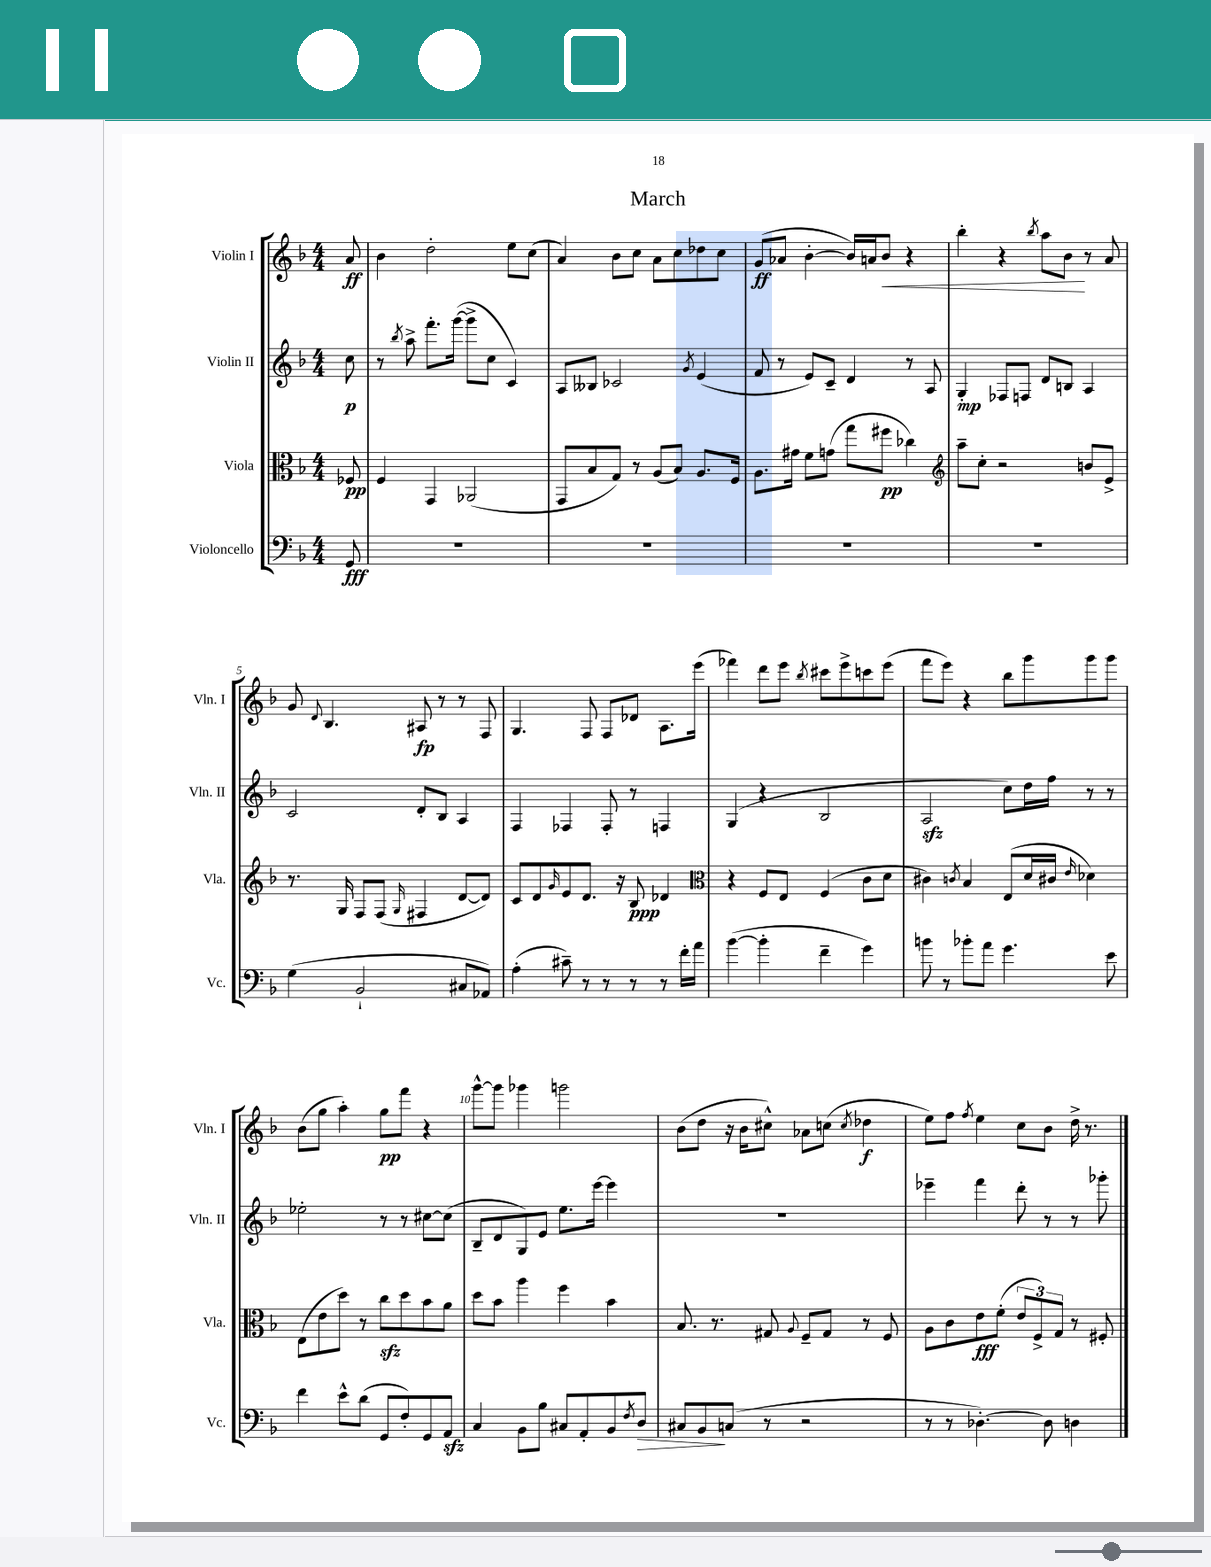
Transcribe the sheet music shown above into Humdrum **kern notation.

**kern	**dynam	**kern	**dynam	**kern	**dynam	**kern	**dynam
*part4	*part4	*part3	*part3	*part2	*part2	*part1	*part1
*staff4	*staff4	*staff3	*staff3	*staff2	*staff2	*staff1	*staff1
*I"Violoncello	*	*I"Viola	*	*I"Violin II	*	*I"Violin I	*
*I'Vc.	*	*I'Vla.	*	*I'Vln. II	*	*I'Vln. I	*
*clefF4	*	*clefC3	*	*clefG2	*	*clefG2	*
*k[b-]	*	*k[b-]	*	*k[b-]	*	*k[b-]	*
*M4/4	*	*M4/4	*	*M4/4	*	*M4/4	*
=	=	=	=	=	=	=	=
8GG/	fff	8F-X/	pp	8cc\	p	8a/	ff
=1	=1	=1	=1	=1	=1	=1	=1
1r	.	4F/	.	8r	.	4b-\	.
.	.	.	.	8qbb-/	.	.	.
.	.	.	.	8aa^\	.	.	.
.	.	4GG/	.	8.fff'\L	.	2dd'\	.
.	.	.	.	([16ggg\Jk	.	.	.
.	.	(2AA-X/	.	8ggg^\L]	.	.	.
.	.	.	.	8cc\J	.	.	.
.	.	.	.	4c/)	.	8ee\L	.
.	.	.	.	.	.	(8cc\J	.
=2	=2	=2	=2	=2	=2	=2	=2
1r	.	8GG/L	.	8A/L	.	4a/)	.
.	.	8B-/	.	8B--X/J	.	.	.
.	.	8G/J)	.	2c-X/	.	8b-\L	.
.	.	8r	.	.	.	8cc\J	.
.	.	(8A/L	.	.	.	8a\L	.
.	.	8B-/J)	.	.	.	8cc\	.
.	.	.	.	8qg/	.	.	.
.	.	8.A/L	.	(4e/	.	8dd-X\	.
.	.	.	.	.	.	8cc\J	.
.	.	16F/Jk	.	.	.	.	.
=3	=3	=3	=3	=3	=3	=3	=3
1r	.	8.A\L	.	8f/	.	(8g/L	ff
.	.	.	.	8r	.	8a-X/J	.
.	.	16g#X\Jk	.	.	.	.	.
.	.	8f\L	.	8e/L)	.	[4b-'\	.
.	.	(8gn\J	.	8c~/J	.	.	.
.	.	8gg\L	.	4d/	.	16b-/LL])	.
.	.	.	.	.	.	16an/J	.
!	!	!	!	!	!	!	!LO:HP:b
.	.	8ff#X\J	pp	.	.	8b-/J	<
.	.	4cc-X\)	.	8r	.	4r	.
.	.	.	.	8A/	.	.	.
=4	=4	=4	=4	=4	=4	=4	=4
*	*	*clefG2	*	*	*	*	*
1r	.	8aa~\L	.	4G'/	mp	4bb-'\	.
.	.	8cc'\J	.	.	.	.	.
.	.	2r	.	8F-X/L	.	4r	.
.	.	.	.	8Fn/J	.	.	.
.	.	.	.	.	.	8qbb-/	.
.	.	.	.	8d/L	.	8aa\L	.
.	.	.	.	8Bn/J	.	8b-\J	.
.	.	8bn/L	.	4A/	.	8r	[
.	.	8e^/J	.	.	.	8a/	.
!!LO:LB:g=z
=5	=5	=5	=5	=5	=5	=5	=5
(4G\	.	8.r	.	2c/	.	8g/	.
.	.	.	.	.	.	8qqd/	.
.	.	.	.	.	.	4.B-/	.
.	.	16G/	.	.	.	.	.
2BB-`/	.	8F/L	.	.	.	.	.
.	.	(8F/J	.	.	.	.	.
.	.	16qqG/	.	.	.	.	.
.	.	4F#X/	.	8d'/L	.	8A#X/	fp
.	.	.	.	8B-/J	.	8r	.
8C#X/L	.	[8d/L	.	4A/	.	8r	.
8AA-X/J)	.	8d/J])	.	.	.	8F/	.
=6	=6	=6	=6	=6	=6	=6	=6
(4A'\	.	8c/L	.	4F/	.	4.G/	.
.	.	8d/	.	.	.	.	.
.	.	16qqg/	.	.	.	.	.
8c#X~\)	.	8e/	.	4F-X/	.	.	.
8r	.	8.d/J	.	.	.	8F/	.
8r	.	.	.	8F-'/	.	8F/L	.
.	.	16r	.	.	.	.	.
8r	.	8B-/	ppp	8r	.	8d-X/J	.
8r	.	4d-X/	.	4Fn/	.	8.A\L	.
16f'\LL	.	.	.	.	.	.	.
16a\JJ	.	.	.	.	.	(16eee\Jk	.
=7	=7	=7	=7	=7	=7	=7	=7
*	*	*clefC3	*	*	*	*	*
([4b-\	.	4r	.	(4G/	.	4fff-X\)	.
4b-'\]	.	8F/L	.	4r	.	8ddd\L	.
.	.	8E/J	.	.	.	8eee\J	.
.	.	.	.	.	.	8qbb-/	.
4f~\	.	(4F/	.	2B-/	.	8ccc#X\L	.
.	.	.	.	.	.	8eee^\	.
4g\)	.	8c\L	.	.	.	8cccn\	.
.	.	8d\J	.	.	.	(8eee\J	.
=8	=8	=8	=8	=8	=8	=8	=8
8bn\	.	4c#X\)	.	2Azz/	.	8fff\L	.
8r	.	.	.	.	.	8eee\J)	.
.	.	8qcn/	.	.	.	.	.
8b-X'\L	.	4B-/	.	.	.	4r	.
8a\J	.	.	.	.	.	.	.
4.g\	.	(8E/L	.	8cc\L)	.	8bb-\L	.
.	.	16d/L	.	16dd\L	.	8ggg\	.
.	.	16c#X/JJ	.	16ff\JJ	.	.	.
.	.	16qqe/	.	.	.	.	.
.	.	4d-X\)	.	8r	.	8ggg\	.
8e\	.	.	.	8r	.	8ggg\J	.
!!LO:LB:g=z
=9	=9	=9	=9	=9	=9	=9	=9
4f\	.	(8E\L	.	2ee-X'\	.	(8b-\L	.
.	.	8e\	.	.	.	8gg\J	.
8e^^\L	.	8dd\J)	.	.	.	4aa'\)	.
(8d\J	.	8r	.	.	.	.	.
8GG/L	.	8cczz\L	.	8r	.	8gg\L	pp
8F'/)	.	8dd\	.	8r	.	8fff\J	.
8GG/	.	8b-\	.	[8cc#X\L	.	4r	.
8AAzz/J	.	8a\J	.	(8cc#\J]	.	.	.
=10	=10	=10	=10	=10	=10	=10	=10
4C/	.	8dd\L	.	8B-~/L	.	[8ggg^^\L	.
.	.	8b-\J	.	8d/	.	8ggg\J]	.
8BB-\L	.	4aa\	.	8G/)	.	4ggg-X\	.
8B-\J	.	.	.	8e/J	.	.	.
8C#X/L	.	4ff\	.	8.ee\L	.	2gggn\	.
8AA'/	.	.	.	.	.	.	.
.	.	.	.	[16eee\Jk	.	.	.
8BB-/	.	4b-\	.	4eee\]	.	.	.
8qF/	.	.	.	.	.	.	.
!	!LO:HP:b	!	!	!	!	!	!
8D/J	>	.	.	.	.	.	.
=11	=11	=11	=11	=11	=11	=11	=11
8C#X/L	.	8.B-/	.	1r	.	(8b-\L	.
8BB-/	.	.	.	.	.	8dd\J	.
.	.	8.r	.	.	.	.	.
(8Cn/J	]	.	.	.	.	16r	.
.	.	.	.	.	.	16b-\KL	.
8r	.	8G#X/	.	.	.	8cc#X^^\J)	.
.	.	8qqA/	.	.	.	.	.
2r	.	8F~/L	.	.	.	8a-X\L	.
.	.	8G#/J	.	.	.	(8ccn\J	.
.	.	.	.	.	.	8qcc/	.
.	.	8r	.	.	.	4dd-X\	f
.	.	8F/	.	.	.	.	.
=12	=12	=12	=12	=12	=12	=12	=12
8r	.	8A\L	.	4eee-X~\	.	8ee\L)	.
8r	.	8c\	.	.	.	8ff\J	.
.	.	.	.	.	.	8qff/	.
[4.D-X'\)	.	8e\	fff	4fff\	.	4ee\	.
.	.	(8f'\J	.	.	.	.	.
.	.	12e/L	.	8ddd'\	.	8cc\L	.
.	.	12F^/)	.	.	.	.	.
8D-\]	.	.	.	8r	.	8b-\J	.
.	.	12G/J	.	.	.	.	.
4Dn\	.	8r	.	8r	.	16dd^\	.
.	.	.	.	.	.	8.r	.
.	.	8F#X'/	.	8ggg-X'\	.	.	.
==	==	==	==	==	==	==	==
*-	*-	*-	*-	*-	*-	*-	*-
